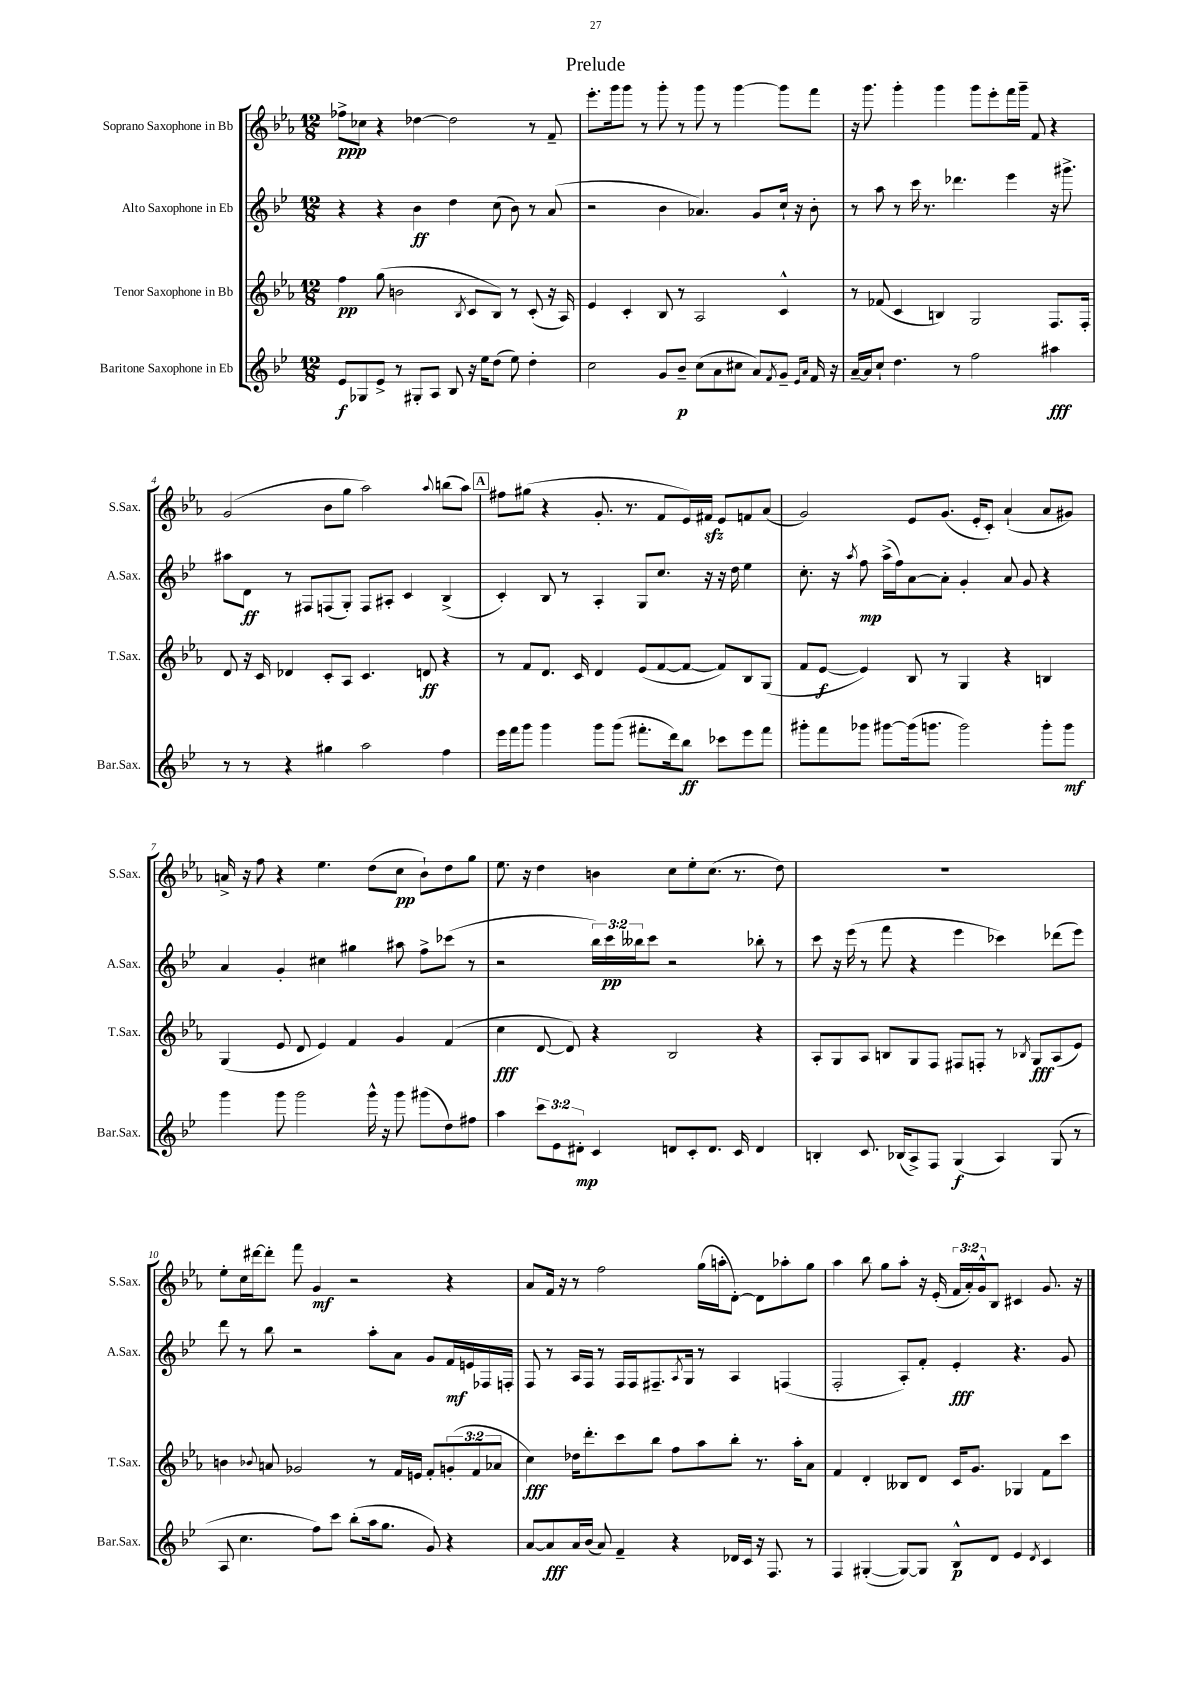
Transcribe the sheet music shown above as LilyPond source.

\header { title = "Prelude" }
<<
\new StaffGroup <<
\new Staff = "s0" \with { instrumentName = "Soprano Saxophone in Bb" shortInstrumentName = "S.Sax." } {
    \clef treble \key ees \major \numericTimeSignature \time 12/8 \override Staff.TupletNumber.text = #tuplet-number::calc-fraction-text
    fes''8->\ppp ces''8 r4 des''4~ des''2 r8 f'8-- |
    ees'''8.-. g'''16 g'''8 r8 g'''8-. r8 g'''8 r8 g'''4~ g'''8 f'''8 |
    r16 g'''8. g'''4-. g'''4 g'''8 ees'''8-. f'''16 g'''16-- f'8 r4 |
    g'2( bes'8 g''8 aes''2) \appoggiatura { aes''8 } b''8( aes''8) |
    \mark \markup { \box "A" } fis''8 gis''8( r4 g'8.-. r8. f'8 ees'16) fis'16\sfz ees'8 f'8 aes'8( |
    g'2) ees'8 g'8.( ees'16-. c'8-.) aes'4-!( aes'8 gis'8) |
    a'16-> r16 f''8 r4 ees''4. d''8( c''8\pp bes'8-!) d''8 g''8 |
    ees''8. r16 d''4 b'4 c''8 ees''8-. c''8.( r8. d''8) |
    R1. |
    ees''8-. c''16 dis'''16~ dis'''8-. f'''8 g'4\mf r2 r4 |
    aes'8 f'16 r16 r8 f''2 g''16( a''16-. d'8~-.) d'8 aes''8-. g''8 |
    aes''4 bes''8 g''8 aes''8-. r16 ees'16-.( \tuplet 3/2 { f'16 aes'16-.) g'16-^ } bes8 cis'4 g'8. r16 \bar "|." |
}
\new Staff = "s1" \with { instrumentName = "Alto Saxophone in Eb" shortInstrumentName = "A.Sax." } {
    \clef treble \key bes \major \numericTimeSignature \time 12/8 \override Staff.TupletNumber.text = #tuplet-number::calc-fraction-text
    r4 r4 bes'4\ff d''4 c''8( bes'8) r8 a'8( |
    r2 bes'4 aes'4.) g'8 c''16-! r16 bes'8-. |
    r8 a''8 r8 c'''16 r8. des'''4. ees'''4 r16 gis'''8.-> |
    ais''8 d'8\ff r8 fis8 f8( g8-.) f8 ais8-. c'4 bes4->( |
    \mark \markup { \box "A" } c'4-.) bes8 r8 a4-. g8 c''8. r16 r16 d''16 ees''4 |
    c''8.-. r16 \acciaccatura { a''8 } f''8\mp a''16->( f''16) a'8~ a'8-. g'4-. a'8 g'8 r4 |
    a'4 g'4-. cis''4 gis''4 ais''8 f''8-> ces'''8( r8 |
    r2 \tuplet 3/2 { bes''16) c'''16\pp beses''16 } c'''8 r2 bes''8-. r8 |
    c'''8 r16 ees'''16( r8 f'''8 r4 ees'''4 ces'''4) des'''8( ees'''8) |
    d'''8 r8 bes''8 r2 a''8-. a'8 g'8 f'16\mf e'16 fes16 f16-. |
    f8 r8 a16 f16 r8 f16 f16 fis8.-- \acciaccatura { a8 } g16 r8 a4 f4( |
    f2-. a8-.) f'8-. ees'4-.\fff r4. g'8 \bar "|." |
}
\new Staff = "s2" \with { instrumentName = "Tenor Saxophone in Bb" shortInstrumentName = "T.Sax." } {
    \clef treble \key ees \major \numericTimeSignature \time 12/8 \override Staff.TupletNumber.text = #tuplet-number::calc-fraction-text
    f''4\pp g''8( b'2 \acciaccatura { bes8 } c'8 bes8) r8 c'8-.( r16 aes16) |
    ees'4 c'4-. bes8 r8 aes2 c'4-^ |
    r8 fes'8( c'4 b4) g2 f8. f16-. |
    d'8 r16 c'16 des'4 c'8-. aes8 c'4. d'8\ff r4 |
    \mark \markup { \box "A" } r8 f'8 d'8. c'16 d'4 ees'8( f'8~ f'8~ f'8) bes8 g8( |
    f'8 ees'8~\f ees'4) bes8 r8 g4 r4 b4 |
    g4( ees'8 d'8 ees'4) f'4 g'4 f'4( |
    c''4\fff d'8~ d'8) r4 bes2 r4 |
    aes8-. g8 aes8 b8 g8 f8 fis8 f8-. r8 \acciaccatura { bes8 } g8\fff aes8( ees'8) |
    b'4 \appoggiatura { bes'8 } a'8 ges'2 r8 f'16 e'16 f'8-. \tuplet 3/2 { g'8-.( f'8 aes'8 } |
    c''4\fff) des''16 d'''8.-. c'''8 bes''8 f''8 aes''8 bes''8-. r8. aes''16-. aes'8 |
    f'4 d'4-. beses8 d'8 c'16 g'8. ges4 f'8 c'''8 \bar "|." |
}
\new Staff = "s3" \with { instrumentName = "Baritone Saxophone in Eb" shortInstrumentName = "Bar.Sax." } {
    \clef treble \key bes \major \numericTimeSignature \time 12/8 \override Staff.TupletNumber.text = #tuplet-number::calc-fraction-text
    ees'8\f ges8 ees'8-> r8 gis8-. a8 bes8 r16 ees''16 d''8( ees''8) d''4-. |
    c''2 g'8 bes'8--\p c''8( a'8 cis''8 a'8) \acciaccatura { f'8 } g'8-- \grace { ees'16 a'16 } f'16 r16 |
    a'16~-- a'16 c''8-! d''4. r8 f''2 ais''4\fff |
    r8 r8 r4 gis''4 a''2 f''4 |
    \mark \markup { \box "A" } ees'''16 f'''16 g'''8 g'''4 g'''8 g'''8( fis'''8.-. d'''16) bes''8\ff ces'''8 ees'''8 fis'''8 |
    gis'''8-. f'''8 ges'''8 gis'''8~ gis'''16( g'''8. g'''2) g'''8-. g'''8\mf |
    g'''4 g'''8 g'''2 g'''16-^ r16 g'''8 gis'''8( d''8) fis''8 |
    a''4 \tuplet 3/2 { c'''8 ees'8 dis'8-.\mp } c'4 d'8 c'8-. d'8. c'16 d'4 |
    b4-. c'8. bes16( a8->) f8 g4\f( a4) g8( r8 |
    a8 c''4. f''8) c'''8 bes''8-.( a''16 g''8. g'8) r4 |
    a'8~ a'8\fff a'16 bes'16( a'8) f'4-- r4 des'16 c'16 r16 f8. r8 |
    f4 gis4~-.( gis8~) gis8 bes8-^\p d'8 ees'4 \acciaccatura { d'8 } c'4 \bar "|." |
}
>>
>>
